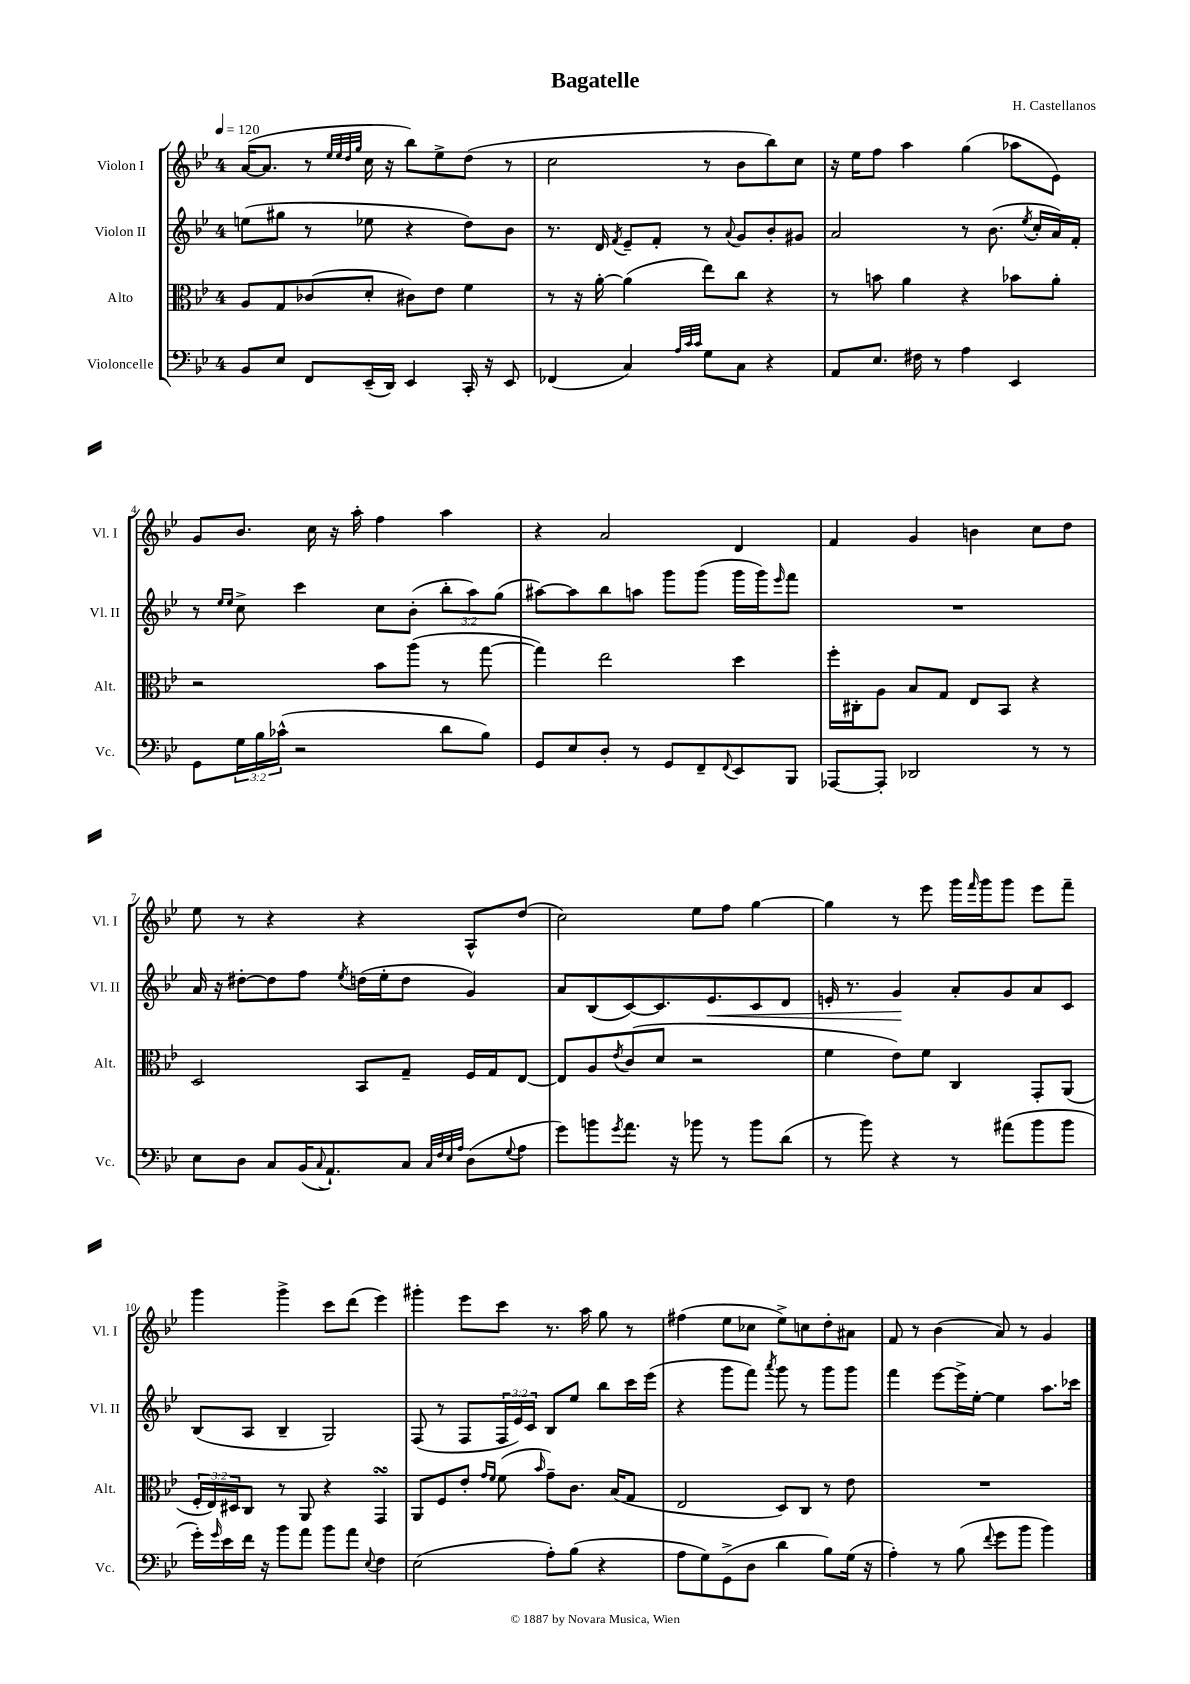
\header { title = "Bagatelle" composer = "H. Castellanos" }
<<
\new StaffGroup <<
\new Staff = "s0" \with { instrumentName = "Violon I" shortInstrumentName = "Vl. I" } {
    \clef treble \key bes \major \once \override Staff.TimeSignature.style = #'single-digit \time 4/4 \tempo 4 = 120
    a'16~( a'8. r8 \grace { ees''32 ees''32 d''32 g''32 } c''16 r16 bes''8) ees''8-> d''8( r8 |
    c''2 r8 bes'8 bes''8) c''8 |
    r16 ees''16 f''8 a''4 g''4( aes''8 ees'8) |
    g'8 bes'8. c''16 r16 a''16-. f''4 a''4 |
    r4 a'2 d'4 |
    f'4 g'4 b'4 c''8 d''8 |
    ees''8 r8 r4 r4 a8-^ d''8( |
    c''2) ees''8 f''8 g''4~ |
    g''4 r8 ees'''8 g'''16 \grace { f'''16 } g'''16 g'''8 ees'''8 f'''8-- |
    g'''4 g'''4-> c'''8 d'''8( ees'''4) |
    gis'''4-. ees'''8 c'''8 r8. a''16 g''8 r8 |
    fis''4( ees''8 ces''8 ees''8->) c''8 d''8-. ais'8 |
    f'8 r8 bes'4( a'8) r8 g'4 \bar "|." |
}
\new Staff = "s1" \with { instrumentName = "Violon II" shortInstrumentName = "Vl. II" } {
    \clef treble \key bes \major \once \override Staff.TimeSignature.style = #'single-digit \time 4/4 \override Staff.TupletNumber.text = #tuplet-number::calc-fraction-text
    e''8( gis''8 r8 ees''8 r4 d''8) bes'8 |
    r8. d'16 \acciaccatura { f'8 } ees'8-- f'8-. r8 \appoggiatura { a'8 } g'8 bes'8-. gis'8 |
    a'2 r8 bes'8.( \acciaccatura { ees''8 } c''16-. a'16) f'16-. |
    r8 \grace { ees''16 ees''16 } c''8-> c'''4 c''8 bes'8-.( \tuplet 3/2 { bes''8-. a''8) g''8( } |
    ais''8~) ais''8 bes''8 a''8 g'''8 g'''8( g'''16 g'''16) \grace { ees'''16 } f'''8 |
    R1 |
    a'16 r16 dis''8~-. dis''8 f''8 \acciaccatura { ees''8 } d''16( ees''16-. d''8 g'4) |
    a'8 bes8( c'8~) c'8. ees'8.\< c'8 d'8 |
    e'16-. r8. g'4\! a'8-. g'8 a'8 c'8 |
    bes8( a8 bes4-- g2) |
    f8( r8 f8 \tuplet 3/2 { f16 ees'16) c'16 } bes8 ees''8 bes''8 c'''16 ees'''16( |
    r4 g'''8 f'''8) \acciaccatura { a'''8 } g'''8 r8 g'''8 g'''8 |
    f'''4 ees'''8~ ees'''16-> ees''16~-. ees''4 a''8. ces'''16 \bar "|." |
}
\new Staff = "s2" \with { instrumentName = "Alto" shortInstrumentName = "Alt." } {
    \clef alto \key bes \major \once \override Staff.TimeSignature.style = #'single-digit \time 4/4 \override Staff.TupletNumber.text = #tuplet-number::calc-fraction-text
    a8 g8 ces'8( d'8-. cis'8) ees'8 f'4 |
    r8 r16 a'16~-. a'4( ees''8) c''8 r4 |
    r8 b'8 a'4 r4 bes'8 a'8-. |
    r2 bes'8 a''8( r8 g''8~ |
    g''4) ees''2 d''4 |
    f''16-. cis16-. a8 bes8 g8 ees8 bes,8 r4 |
    d2 bes,8 g8-- f16 g16 ees8~ |
    ees8 a8 \acciaccatura { ees'8 } c'8( d'8 r2 |
    f'4 ees'8) f'8 c4 g,8-. a,8( |
    \tuplet 3/2 { f16-. ees16) dis16 } c8 r8 a,8 r4 g,4\turn |
    a,8 f8 ees'8-. \grace { g'16 f'16 } f'8( \grace { bes'16 } g'8--) c'8. bes16( g8 |
    ees2 d8) c8 r8 ees'8 |
    R1 \bar "|." |
}
\new Staff = "s3" \with { instrumentName = "Violoncelle" shortInstrumentName = "Vc." } {
    \clef bass \key bes \major \once \override Staff.TimeSignature.style = #'single-digit \time 4/4 \override Staff.TupletNumber.text = #tuplet-number::calc-fraction-text
    bes,8 ees8 f,8 ees,16--( d,16) ees,4 c,16-. r16 ees,8 |
    fes,4( c4) \grace { a32 c'32 c'32 } g8 c8 r4 |
    a,8 ees8. fis16 r8 a4 ees,4 |
    g,8 \tuplet 3/2 { g16 bes16 ces'16-^( } r2 d'8 bes8) |
    g,8 ees8 d8-. r8 g,8 f,8-- \appoggiatura { f,8 } ees,8 bes,,8 |
    aes,,8~ aes,,8-. des,2 r8 r8 |
    ees8 d8 c8 bes,16( \appoggiatura { c8 } a,8.-!) c8 \grace { c32 f32 ees32 a32 } d8( \appoggiatura { g8 } a8 |
    g'8) b'8 \acciaccatura { g'8 } a'8. r16 bes'8 r8 bes'8 d'8( |
    r8 bes'8) r4 r8 ais'8( bes'8 bes'8 |
    g'16-.) \grace { g'16 } ees'16 f'16 r16 bes'8 a'8 bes'8 a'8 \appoggiatura { ees8 } f4 |
    ees2( a8-.) bes8( r4 |
    a8 g8) g,8->( d8 d'4 bes8) g16( r16 |
    a4-.) r8 bes8( \appoggiatura { f'8 } g'8 bes'8 bes'4) \bar "|." |
}
>>
>>
